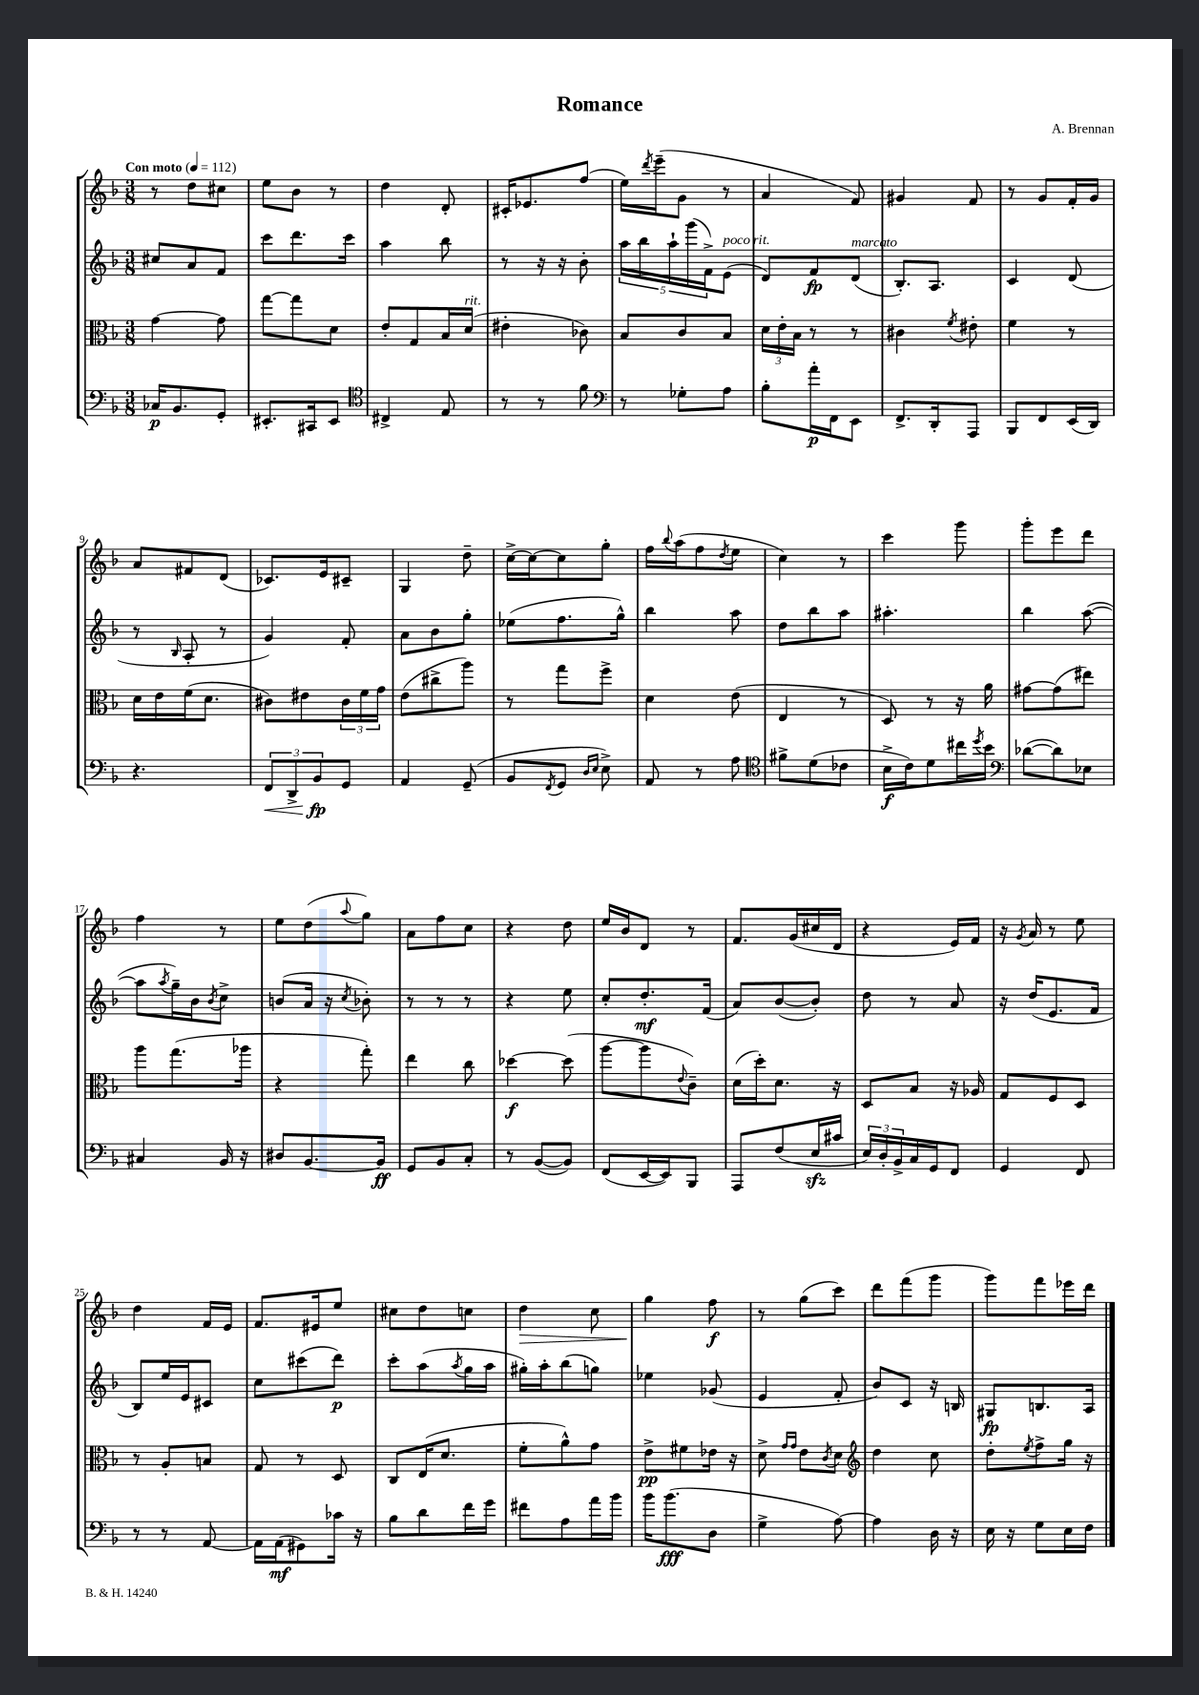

**kern	**kern	**kern	**kern
*staff4	*staff3	*staff2	*staff1
*clefF4	*clefC3	*clefG2	*clefG2
*k[b-]	*k[b-]	*k[b-]	*k[b-]
*M3/8	*M3/8	*M3/8	*M3/8
*MM112	*MM112	*MM112	*MM112
16C-	[4g	8cc#	8r
8.BB-	.	.	.
.	.	8a	8dd
8GG'	8g]	8f	8cc#
=	=	=	=
8.EE#'	[8gg	8ccc	8ee
.	8gg]	8.ddd	8b-
16CC#	.	.	.
8EE#	8d	.	8r
.	.	16ccc	.
=	=	=	=
*clefC4	*	*	*
4C#^	8e'	4aa	4dd
.	8G	.	.
8E	16B-	8bb-	8d'
.	(16d	.	.
=	=	=	=
8r	4e#'	8r	16c#'
.	.	.	8.e-
8r	.	16r	.
.	.	16r	.
8f	8c-)	8b-'	(8ff
=	=	=	=
*clefF4	*	*	*
8r	8B-	20aa	16ee)
.	.	20bb-	.
.	.	.	8qddd
.	.	.	(16eee~
.	.	20aa`	.
8G-'	8c	.	8g
.	.	(20ggg	.
.	.	20f^)	.
8A	8B-	(8e	8r
=	=	=	=
8B-'	24d	8d)	4a
.	24e'	.	.
.	24B-	.	.
16a'	8r	8f	.
16FF	.	.	.
8EE	8r	(8d	8f)
=	=	=	=
8.FF^	4c#	8.B-')	4g#
16DD'	.	8.A	.
.	8qf	.	.
8AAA	8e#'	.	8f
=	=	=	=
8BBB-	4f	4c	8r
8FF	.	.	8g
(16EE	8r	(8d	16f'
16DD)	.	.	16g
=	=	=	=
4.r	16d	8r	8a
.	16e	.	.
.	.	16qqB-	.
.	(16f	8A'	8f#
.	8.d	.	.
.	.	8r	(8d
=	=	=	=
12FF	8c#)	4g)	8.c-)
12DD^	.	.	.
.	8e#	.	.
12BB-	.	.	.
.	.	.	16e
8GG	24c#	8f'	8c#~
.	24f	.	.
.	24g	.	.
=	=	=	=
4AA	(8e	8a	4G
.	8cc#^	8b-	.
(8GG~	8aa)	8gg'	8dd~
=	=	=	=
8BB-	8r	(8ee-	[16cc^
.	.	.	16cc_
8qFF	.	.	.
8GG	8gg	8.ff	8cc]
16qqD	.	.	.
16qqE	.	.	.
8E^)	8ff^	.	8gg'
.	.	16gg^^)	.
=	=	=	=
8AA	4d	4bb-	16ff
.	.	.	8qqbb-
.	.	.	(16aa
8r	.	.	8ff
.	.	.	8qdd
8A	(8e	8aa	8ee
=	=	=	=
*clefC4	*	*	*
8f#^	4E	8dd	4cc)
(8d	.	8bb-	.
8c-	8r	8aa	8r
=	=	=	=
16B-^	8D)	4.aa#'	4ccc
16c)	.	.	.
8d	8r	.	.
16cc#	16r	.	8ggg
8qdd	.	.	.
16b-	16a	.	.
=	=	=	=
*clefF4	*	*	*
([8d-	[8g#	4bb-	8ggg'
8d-])	(8g#]	.	8eee
8E-	8ee#)	([8aa	8ddd
=	=	=	=
4C#	8aa	8aa]	4ff
.	.	8qaa	.
.	(8.gg	16gg~)	.
.	.	16b-	.
.	.	8qb-	.
16BB-	.	8cc^	8r
16r	16aa-	.	.
=	=	=	=
8D#	4r	(8b	8ee
[8.BB-	.	16a	(8dd
.	.	16r	.
.	.	8qcc	8qqaa
.	8gg')	8b-')	8gg)
16BB-]	.	.	.
=	=	=	=
8GG	4ee	8r	8a
8BB-	.	8r	8ff
8C'	8cc	8r	8cc
=	=	=	=
8r	[4dd-	4r	4r
([8BB-	.	.	.
8BB-])	(8dd-]	8ee	8dd
=	=	=	=
(8FF	[8aa	8cc'	16ee
.	.	.	16b-
[16EE	8aa]	8.dd'	8d
16EE])	.	.	.
.	8qqe	.	.
8BBB-	8c~)	.	8r
.	.	(16f	.
=	=	=	=
8AAA	(16d	8a)	8.f
.	16dd')	.	.
(8F	8.d	([8b-	.
.	.	.	(16g
16E	.	8b-'])	16cc#
16c#	16r	.	16d
=	=	=	=
24E)	8D	8dd	4r
24D'	.	.	.
24BB-^	.	.	.
16C	8B-	8r	.
16GG	.	.	.
8FF	16r	8a	16e)
.	16A-	.	16f
=	=	=	=
4GG	8G	16r	16r
.	.	.	8qg
.	.	(16dd	16a
.	8F	8.e	8r
8FF	8D	.	8ee
.	.	16f	.
=	=	=	=
8r	8r	8B-)	4dd
8r	8A'	16ee	.
.	.	16e	.
[8AA	8B	8c#	16f
.	.	.	16e
=	=	=	=
16AA]	8G	8cc	8.f
(16AA	.	.	.
8GG#)	8r	(8ccc#	.
.	.	.	16e#
16c-	8D	8ddd)	8ee
16r	.	.	.
=	=	=	=
8B-	8C	8ccc'	8cc#
8d	(16E	(8aa	8dd
.	8.d	.	.
.	.	8qaa	.
16f	.	16gg	8cc
16g	.	16aa	.
=	=	=	=
8f#	8f'	16gg#')	4dd
.	.	16aa'	.
8A	8a^^)	(8bb-	.
16a	8g	8gg)	8cc
16b-	.	.	.
=	=	=	=
16b-	8e^	4ee-	4gg
(8.b-	.	.	.
.	8f#	.	.
8D	16e-	(8g-	8ff
.	16r	.	.
=	=	=	=
4G^	8d^	4e	8r
.	16qqg	.	.
.	16qqg	.	.
.	8e	.	(8gg
.	8qc	.	.
[8A)	8d	8f'	8ccc)
=	=	=	=
*	*clefG2	*	*
4A]	4dd	8b-)	8ddd
.	.	8c	(8fff
16D	8cc	16r	8ggg
16r	.	16B	.
=	=	=	=
16E	8dd'	8G#	8ggg)
16r	.	.	.
.	8qee	.	.
8G	8ff^	8.B	8fff
16E	16gg	.	16eee-
16F	16r	16A	16ddd
==	==	==	==
*-	*-	*-	*-
